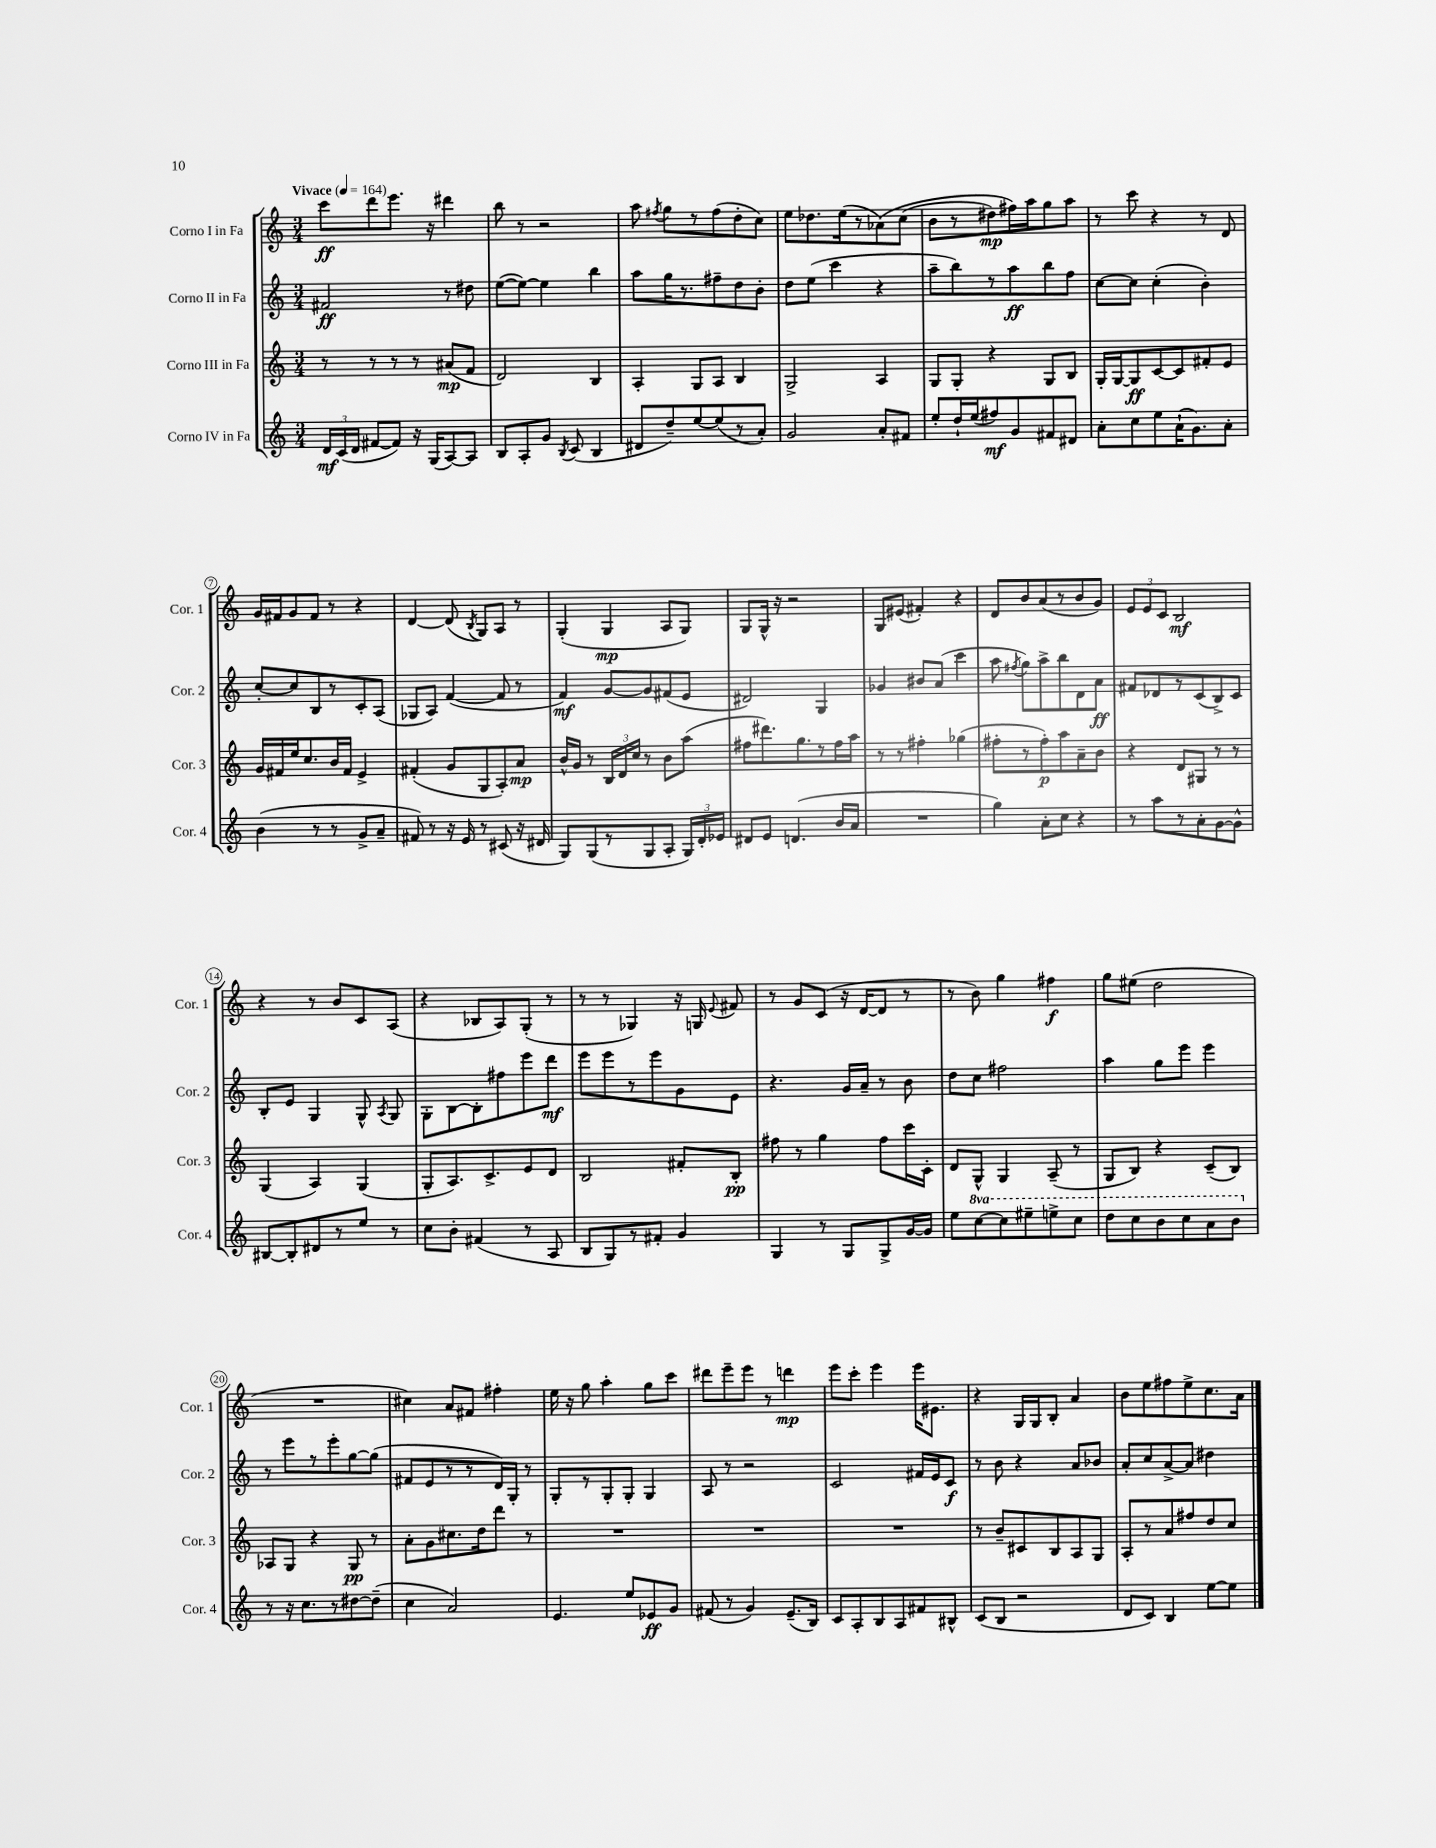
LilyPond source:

<<
\new StaffGroup <<
\new Staff = "s0" \with { instrumentName = "Corno I in Fa" shortInstrumentName = "Cor. 1" } {
    \clef treble \key c \major \numericTimeSignature \time 3/4 \tempo "Vivace" 4 = 164
    \autoBeamOff c'''8[\ff d'''8 e'''8.] r16 dis'''4 |
    b''8 r8 r2 |
    a''8 \acciaccatura { fis''8 } g''8[ r8 fis''8( d''8-. c''8]) |
    e''8[ des''8. e''16( r8 aes'8)\( c''8]( |
    b'8[ r8 dis''8\mp) fis''16\) a''16 g''8 a''8] |
    r8 c'''8 r4 r8 d'8 |
    g'16[ fis'16 g'8 fis'8] r8 r4 |
    d'4~ d'8( \acciaccatura { b8 } g8[) a8] r8 |
    g4-.( g4\mp a8[ g8]) |
    g8[ g16]-^ r16 r2 |
    g8[ eis'8]( fis'4-.) r4 |
    d'8[ b'8 a'8( r8 b'8 g'8]) |
    \tuplet 3/2 { e'8[ e'8 c'8] } b2\mf |
    r4 r8 b'8[ c'8 a8]( |
    r4 bes8[ a8) g8]-.( r8 |
    r8 r8 ges4) r16 g16 \appoggiatura { e'8 } fis'8 |
    r8 g'8[ c'8]( r16 d'16[~ d'8] r8 |
    r8 b'8) g''4 fis''4\f |
    g''8[ eis''8]( d''2 |
    R2. |
    cis''4) a'8[ fis'8] fis''4-. |
    e''16 r16 g''8 a''4-. g''8[ c'''8] |
    dis'''8[ e'''8-- e'''8] r8 d'''4\mp |
    e'''8[ c'''8]-. e'''4 e'''16[ eis'8.] |
    r4 g16[ g16 b8]-. a'4 |
    b'8[ e''8 fis''8 e''8-> c''8. a'16] \bar "|." |
}
\new Staff = "s1" \with { instrumentName = "Corno II in Fa" shortInstrumentName = "Cor. 2" } {
    \clef treble \key c \major \numericTimeSignature \time 3/4
    \autoBeamOff fis'2\ff r8 dis''8 |
    e''8[~( e''8]~) e''4 b''4 |
    a''8[ g''16 r8. fis''8-- d''8 b'8]-. |
    d''8[ e''8]( c'''4 r4 |
    a''8[-- b''8) r8 a''8\ff b''8 f''8] |
    c''8[~ c''8] c''4-.( b'4-.) |
    c''8[~-. c''8 b8 r8 c'8-. a8]( |
    ges8[ a8]) f'4~( f'8 r8 |
    f'4\mf) g'8[~ g'8 fis'8( e'8] |
    dis'2) g4 |
    ges'4 bis'8[ a'8]( c'''4 |
    a''8 \acciaccatura { fis''8 } g''8[) a''8-> b''8 d'8 a'8]\ff |
    fis'8[ des'8 r8 c'8( b8->) c'8] |
    b8[-. e'8] g4 g8-^ \acciaccatura { a8 } g8 |
    g8[-. b8~ b8-. fis''8 e'''8 d'''8]\mf |
    e'''8[ e'''8 r8 e'''8 g'8 e'8] |
    r4. g'16[ a'16]-- r8 b'8 |
    d''8[ c''8] fis''2 |
    a''4 g''8[ e'''8] e'''4 |
    r8 e'''8[ r8 e'''8-. g''8~ g''8]( |
    fis'8[ e'8 r8 r8 d'16) g16]-. r8 |
    g8[-. r8 g8-. g8]-. g4 |
    a8 r8 r2 |
    c'2 fis'16[ e'16 c'8]\f |
    r8 b'8 r4 a'8[ bes'8] |
    a'8[-. c''8 a'8~-> a'8] dis''4 \bar "|." |
}
\new Staff = "s2" \with { instrumentName = "Corno III in Fa" shortInstrumentName = "Cor. 3" } {
    \clef treble \key c \major \numericTimeSignature \time 3/4
    \autoBeamOff r8 r8 r8 r8 ais'8[\mp( f'8] |
    d'2) b4 |
    a4-. g8[ a8] b4 |
    g2-> a4 |
    g8[ g8]-. r4 g8[ b8] |
    g16[-. g16~ g8\ff c'8~ c'8 fis'8-. e'8] |
    g'16[ fis'16 e''16 c''8. b'16 fis'16] e'4-> |
    fis'4-.( g'8[ g8 a8-.) a'8]\mp |
    b'16[-^ g'16] r8 \tuplet 3/2 { b16[ d'16 c''16] } r8 b'8[ a''8]( |
    fis''8[ dis'''8.) g''8. r8 fis''16 a''16] |
    r8 r8 fis''4-. ges''4( |
    fis''8[-. r8 fis''8-.\p) a''8 a'8-- b'8] |
    r4 d'8[ gis8] r8 r8 |
    g4( a4) g4( |
    g8[-. a8.) c'8.-> e'8 d'8] |
    b2 fis'8[-. b8]-.\pp |
    fis''8 r8 g''4 fis''8[ c'''16 c'16]-. |
    d'8[ g8]-^ g4 a8--( r8 |
    g8[ b8]) r4 c'8[--( b8]) |
    aes8[ g8] r4 g8\pp r8 |
    a'8[-. g'8 cis''8. d''16 d'''8] r8 |
    R2. |
    R2. |
    R2. |
    r8 b'8[-- cis'8 b8 a8 g8] |
    a8[-. r8 a'8 fis''8 d''8 c''8] \bar "|." |
}
\new Staff = "s3" \with { instrumentName = "Corno IV in Fa" shortInstrumentName = "Cor. 4" } {
    \clef treble \key c \major \numericTimeSignature \time 3/4 \set Staff.ottavationMarkups = #ottavation-simple-ordinals
    \autoBeamOff \tuplet 3/2 { d'16[\mf c'16( d'16] } fis'8[~ fis'8]) r16 g16[( a8~) a8] |
    b8[ a8-. g'8] \acciaccatura { b8 } c'8( b4 |
    dis'8[ d''8--) e''8~ e''8( r8 a'8]-.) |
    g'2 a'8[-. fis'8] |
    e''8[-. d''16-! e''16( fis''8\mf) g'8 fis'8 dis'8] |
    a'8[-. c''8 e''8 a'16-!( g'8.) a'8]-. |
    b'4( r8 r8 g'8[-> a'8]-- |
    fis'8) r8 r16 e'16 r8 cis'8( r16 dis'16 |
    g8[) g8( r8 g8 a8]-. \tuplet 3/2 { g16[) d'16-. ees'16] } |
    dis'8[ e'8] d'4.( b'16[ a'16] |
    R2. |
    g''4) a'8[-. c''8] r4 |
    r8 a''8[ r8 a'8-. g'8~ g'8]-^ |
    bis8[~ bis8-. dis'8 r8 e''8] r8 |
    c''8[ b'8]-. fis'4( r8 a8 |
    b8[ g8) r8 fis'8]-. g'4 |
    g4 r8 g8[ g8-> g'16~ g'16] |
    e''8[ \ottava #1 c'''8~ c'''8 eis'''8-- e'''8-> c'''8] |
    d'''8[ c'''8 b''8 c'''8 a''8 b''8] \ottava #0 |
    r8 r16 c''8.[ r8 dis''8~ dis''8]--( |
    c''4 a'2) |
    e'4. e''8[ ees'8\ff g'8] |
    fis'8( r8 g'4) e'8.[--( b16]) |
    c'8[ a8-. b8 a8 fis'8 bis8]-^ |
    c'8[( b8] r2 |
    d'8[ c'8]) b4 e''8[~ e''8] \bar "|." |
}
>>
>>
\layout { \context { \Score \override BarNumber.stencil = #(make-stencil-circler 0.1 0.3 ly:text-interface::print) } }
